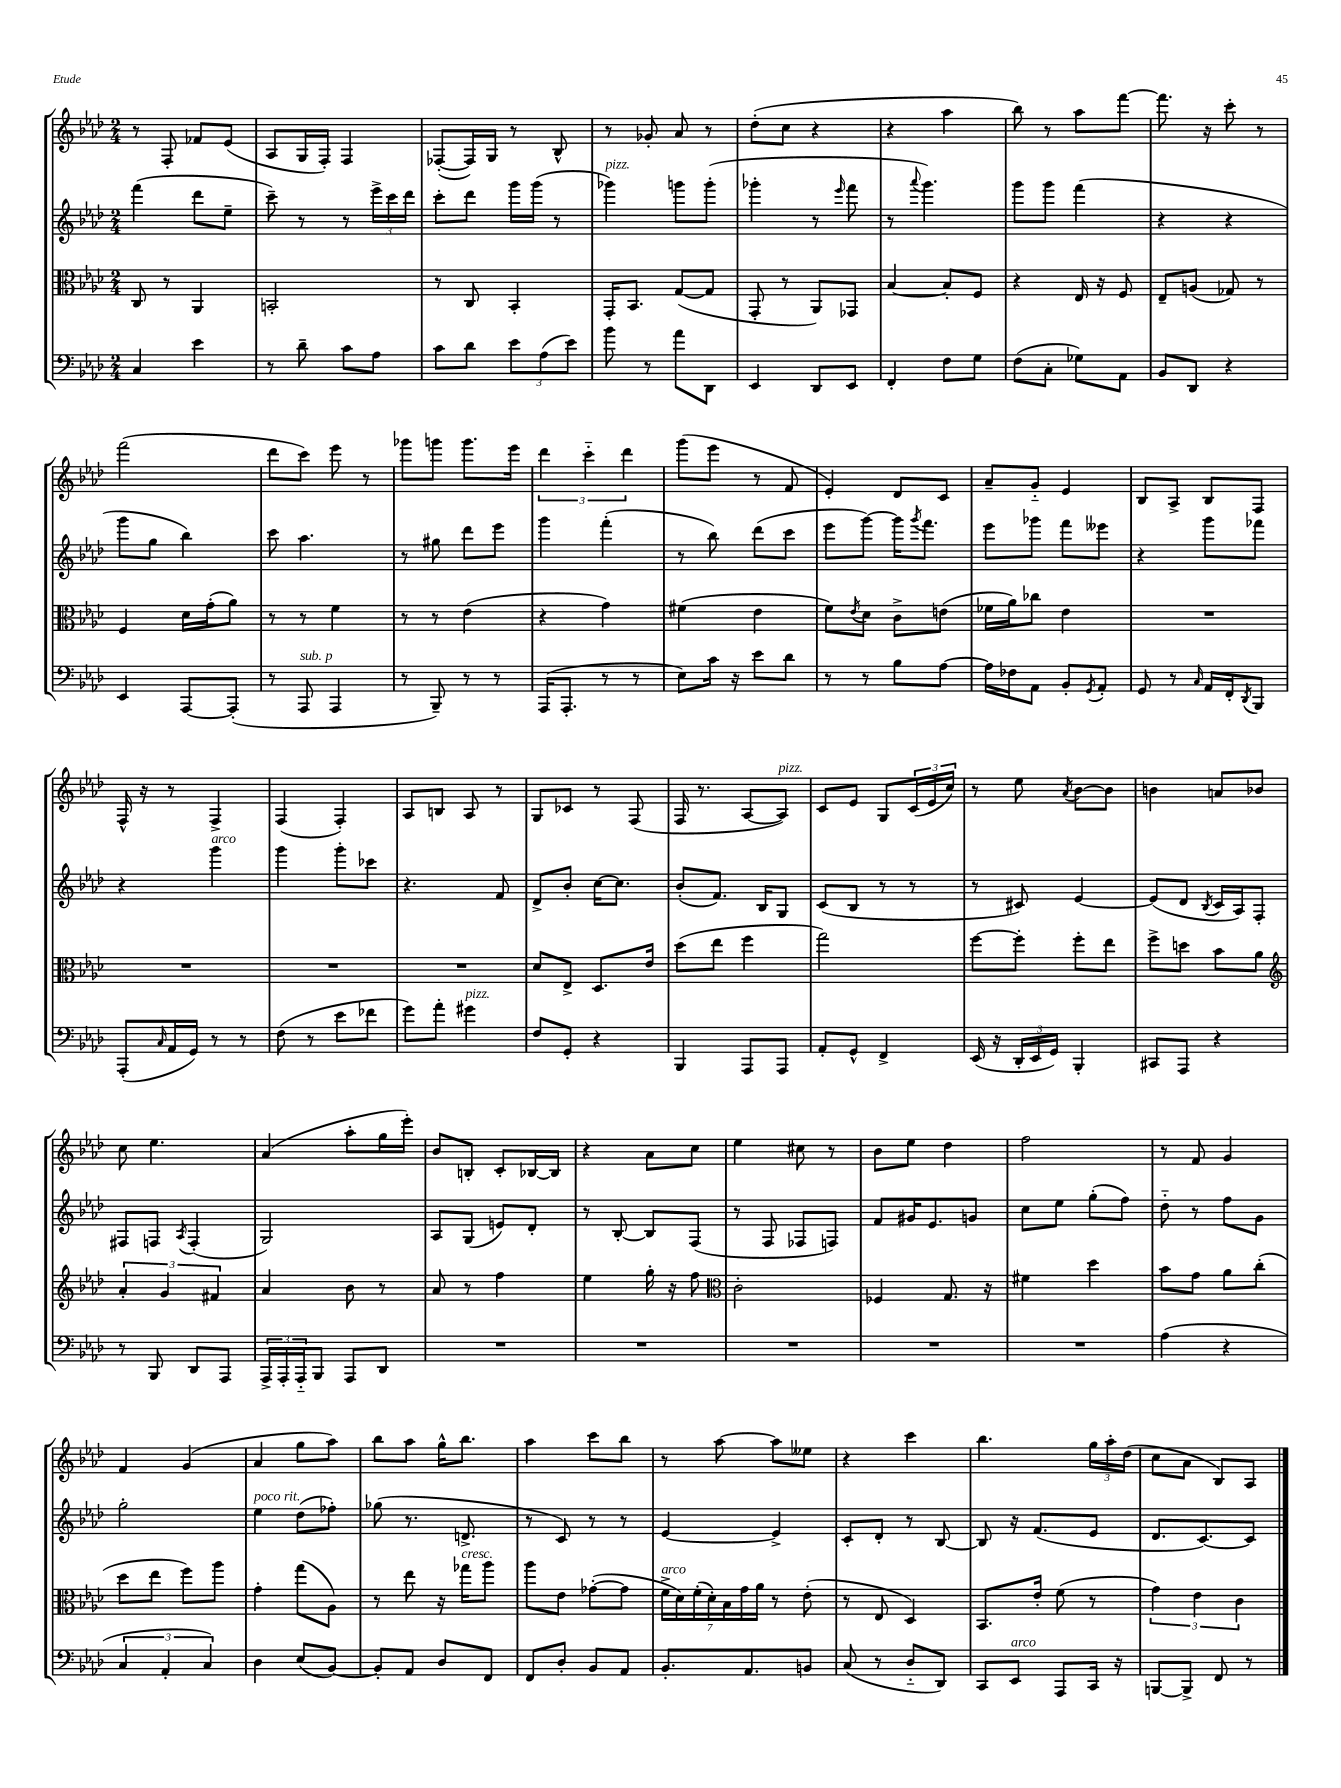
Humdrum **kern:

**kern	**kern	**kern	**kern
*staff4	*staff3	*staff2	*staff1
*clefF4	*clefC3	*clefG2	*clefG2
*k[b-e-a-d-]	*k[b-e-a-d-]	*k[b-e-a-d-]	*k[b-e-a-d-]
*M2/4	*M2/4	*M2/4	*M2/4
4C	8C	(4fff	8r
.	8r	.	8F'
4e-	4AA-	8ddd-	8f-
.	.	8ee-~	(8e-
=	=	=	=
8r	2BB'	8ccc~)	8A-
8d-~	.	8r	16G
.	.	.	16F')
8c	.	8r	4F
8A-	.	24eee-^	.
.	.	24ccc	.
.	.	24ddd-	.
=	=	=	=
8c	8r	8ccc'	([8F-'
8d-	8C	8ddd-	16F-])
.	.	.	16G
12e-	4BB-'	16ggg	8r
.	.	(16ggg	.
(12A-	.	.	.
.	.	8r	8B-^^
12e-)	.	.	.
=	=	=	=
8b-	16GG'	4ggg-)	8r
.	8.BB-	.	.
8r	.	.	8g-'
8a-	([8G	8ggg	8a-
8DD-	8G]	(8ggg'	8r
=	=	=	=
4EE-	8GG'	4ggg-'	(8dd-'
.	8r	.	8cc
8DD-	8AA-)	8r	4r
.	.	16qqeee-	.
8EE-	8GG-	8fff	.
=	=	=	=
4FF'	[4B-	8r	4r
.	.	8qqaaa-	.
.	.	4.ggg)	.
8F	8B-']	.	4aa-
8G	8F	.	.
=	=	=	=
(8F	4r	8ggg	8bb-)
8C'	.	8ggg	8r
8G-)	16E-	(4fff	8aa-
.	16r	.	.
8AA-	8F	.	[8fff
=	=	=	=
8BB-	8E-~	4r	8.fff]
8DD-	(8A	.	.
.	.	.	16r
4r	8G-)	4r	8ccc'
.	8r	.	8r
=	=	=	=
4EE-	4F	8ggg	(2fff
.	.	8gg	.
[8AAA-	16d-	4bb-)	.
.	(16g'	.	.
(8AAA-']	8a-)	.	.
=	=	=	=
8r	8r	8ccc	8ddd-
8AAA-	8r	4.aa-	8ccc)
4AAA-	4f	.	8eee-
.	.	.	8r
=	=	=	=
8r	8r	8r	8ggg-
8BBB-~)	8r	8gg#	8ggg
8r	(4e-	8ddd-	8.ggg
8r	.	8eee-	.
.	.	.	16eee-
=	=	=	=
(16AAA-	4r	4ggg	6ddd-
8.AAA-'	.	.	.
.	.	.	6ccc'~
8r	4g)	(4fff'	.
.	.	.	6ddd-
8r	.	.	.
=	=	=	=
8E-)	(4f#	8r	(8ggg
16c	.	8bb-)	8eee-
16r	.	.	.
8e-	4e-	(8ddd-	8r
8d-	.	8ccc	8f
=	=	=	=
8r	8f)	8eee-	4e-')
.	8qe-	.	.
8r	8d-	[8ggg)	.
8B-	8c^	16ggg]	8d-
.	.	8qggg	.
.	.	8.fff	.
[8A-	(8e	.	8c
=	=	=	=
16A-]	16f-	8eee-	8a-~
16F-	16a-)	.	.
8AA-	8cc-	8ggg-	8g'~
8BB-'	4e-	8fff	4e-
8qGG	.	.	.
8AA-'	.	8eee--	.
=	=	=	=
8GG	2r	4r	8B-
8r	.	.	8A-^
16qqC	.	.	.
16AA-	.	8ggg	8B-
16FF'	.	.	.
8qDD-	.	.	.
8BBB-	.	8fff-	8F
=	=	=	=
(8AAA-'	2r	4r	16F^^
.	.	.	16r
16qqC	.	.	.
16AA-	.	.	8r
16GG)	.	.	.
8r	.	4ggg	4F^
8r	.	.	.
=	=	=	=
(8F	2r	4ggg	(4F
8r	.	.	.
8e-	.	8ggg'	4F')
8f-	.	8ccc-	.
=	=	=	=
8g)	2r	4.r	8A-
8a-'	.	.	8B
4g#	.	.	8A-
.	.	8f	8r
=	=	=	=
8F	8d-	8d-^	8G
8GG'	8E-^	8b-'	8c-
4r	8.D-	[16cc	8r
.	.	8.cc]	.
.	.	.	(8F
.	16e-	.	.
=	=	=	=
4BBB-	(8dd-	(8b-'	16F
.	.	.	8.r
.	8ee-	8.f)	.
8AAA-	4ff	.	[8A-
.	.	16B-	.
8AAA-	.	8G	8A-])
=	=	=	=
8AA-'	2gg)	(8c	8c
8GG^^	.	8B-	8e-
4FF^	.	8r	8G
.	.	8r	(24c
.	.	.	24e-
.	.	.	24cc)
=	=	=	=
(16EE-	[8ff	8r	8r
16r	.	.	.
24DD-'	8ff']	8c#)	8ee-
24EE-	.	.	.
24GG)	.	.	.
.	.	.	8qa-
4BBB-'	8ff'	[4e-	[8b-
.	8ee-	.	8b-]
=	=	=	=
8CC#	8ff^	(8e-]	4b
8AAA-	8dd	8d-	.
.	.	8qB-	.
4r	8b-	16c	8a
.	.	16A-)	.
.	8a-	8F'	8b-
=	=	=	=
*	*clefG2	*	*
8r	6a-'	8F#	8cc
8BBB-	.	8F	4.ee-
.	6g	.	.
.	.	8qA-	.
8DD-	.	(4F'	.
.	6f#	.	.
8AAA-	.	.	.
=	=	=	=
24AAA-^	4a-	2G)	(4a-
24AAA-'	.	.	.
24AAA-'~	.	.	.
8BBB-	.	.	.
8AAA-	8b-	.	8aa-'
8DD-	8r	.	16gg
.	.	.	16eee-')
=	=	=	=
2r	8a-	8A-	8b-
.	8r	(8G	8B'
.	4ff	8e)	8c'
.	.	8d-'	[16B-
.	.	.	16B-]
=	=	=	=
2r	4ee-	8r	4r
.	.	[8B-'	.
.	16gg'	8B-]	8a-
.	16r	.	.
.	8ff	(8F	8cc
=	=	=	=
*	*clefC3	*	*
2r	2c'	8r	4ee-
.	.	8F	.
.	.	8F-	8cc#
.	.	8F)	8r
=	=	=	=
2r	4F-	8f	8b-
.	.	16g#	8ee-
.	.	8.e-	.
.	8.G	.	4dd-
.	.	8g	.
.	16r	.	.
=	=	=	=
2r	4f#	8cc	2ff
.	.	8ee-	.
.	4dd-	(8gg'	.
.	.	8ff)	.
=	=	=	=
(4A-	8b-	8dd-'~	8r
.	8g	8r	8f
4r	8a-	8ff	4g
.	(8cc'	8g	.
=	=	=	=
6C	8dd-	2gg'	4f
.	8ee-	.	.
6AA-'	.	.	.
.	8ff)	.	(4g
6C)	.	.	.
.	8aa-	.	.
=	=	=	=
4D-	4g'	4ee-	4a-
(8E-	(8gg	(8dd-	8gg
[8BB-)	8A-)	8ff-')	8aa-)
=	=	=	=
8BB-']	8r	(8gg-	8bb-
8AA-	8ee-	8.r	8aa-
8D-	16r	.	16gg^^
.	16gg-	8.d^	8.bb-
8FF	8aa-	.	.
=	=	=	=
8FF	8aa-	8r	4aa-
8D-'	8e-	8c)	.
8BB-	([8g-'	8r	8ccc
8AA-	8g-]	8r	8bb-
=	=	=	=
8.BB-'	28f^	[4e-	8r
.	28d-)	.	.
.	(28f'	.	.
.	28d-')	.	.
.	.	.	[8aa-
.	28B-	.	.
.	28g	.	.
8.AA-	.	.	.
.	28a-	.	.
.	8r	4e-^]	8aa-]
8BB	(8e-'	.	8ee--
=	=	=	=
(8C	8r	8c'	4r
8r	8E-	8d-'	.
8D-'~	4D-)	8r	4ccc
8DD-)	.	[8B-	.
=	=	=	=
8CC	8.BB-	8B-]	4.bb-
8EE-	.	16r	.
.	16e-'	(8.f	.
8AAA-	(8f	.	.
16CC	8r	8e-	24gg
.	.	.	24aa-'
16r	.	.	.
.	.	.	(24dd-
=	=	=	=
[8BBB	6g)	8.d-	8cc
8BBB^]	.	.	8a-
.	6e-	.	.
.	.	[8.c)	.
8FF	.	.	8B-)
.	6c	.	.
8r	.	8c]	8A-
==	==	==	==
*-	*-	*-	*-
